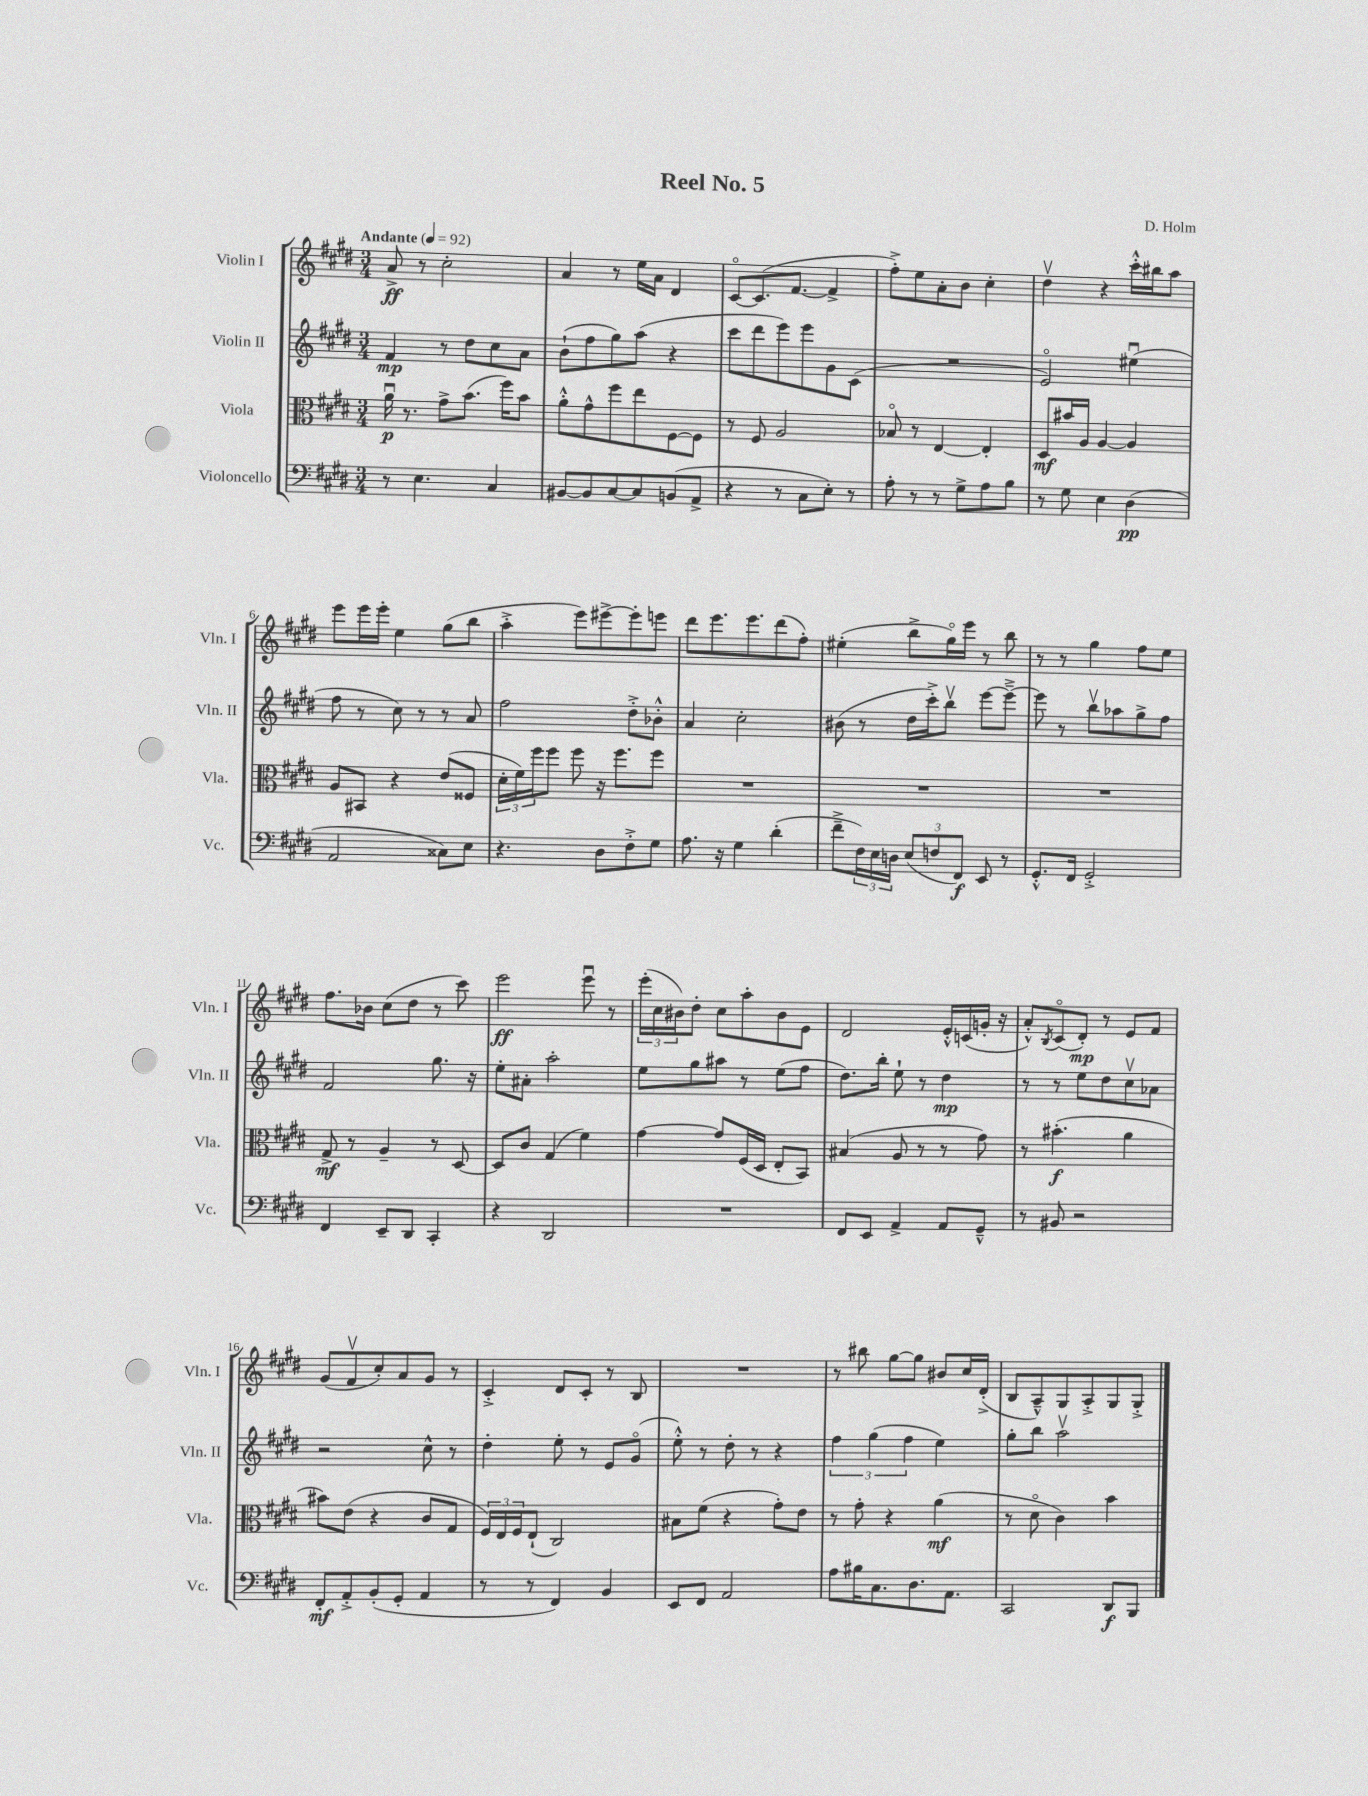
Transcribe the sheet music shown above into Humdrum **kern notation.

**kern	**dynam	**kern	**dynam	**kern	**dynam	**kern	**dynam
*part4	*part4	*part3	*part3	*part2	*part2	*part1	*part1
*staff4	*staff4	*staff3	*staff3	*staff2	*staff2	*staff1	*staff1
*I"Violoncello	*	*I"Viola	*	*I"Violin II	*	*I"Violin I	*
*I'Vc.	*	*I'Vla.	*	*I'Vln. II	*	*I'Vln. I	*
*clefF4	*	*clefC3	*	*clefG2	*	*clefG2	*
*k[f#c#g#d#]	*	*k[f#c#g#d#]	*	*k[f#c#g#d#]	*	*k[f#c#g#d#]	*
*M3/4	*	*M3/4	*	*M3/4	*	*M3/4	*
*MM92	*	*MM92	*	*MM92	*	*MM92	*
=1	=1	=1	=1	=1	=1	=1	=1
!	!	!	!	!	!	!LO:TX:a:B:t=Andante	!
8r	.	16au\	p	4f#/	mp	8a^/	ff
.	.	8.r	.	.	.	.	.
4.E\	.	.	.	.	.	8r	.
.	.	8g#^\L	.	8r	.	2cc#'\	.
.	.	(8.b\J	.	8dd#\L	.	.	.
4C#/	.	.	.	8cc#\	.	.	.
.	.	16ff#\KL)	.	.	.	.	.
.	.	8b\J	.	8a\J	.	.	.
=2	=2	=2	=2	=2	=2	=2	=2
[8BB#X/L	.	8a'^^\L	.	(8b`\L	.	4a/	.
8BB#/]	.	8g#^^\	.	8ff#\	.	.	.
[8C#/	.	8ff#\	.	8gg#\)	.	8r	.
8C#/]	.	8ee\	.	(8aa\J	.	16ee\LL	.
.	.	.	.	.	.	16a\JJ	.
(8BBn/	.	[8F#\	.	4r	.	4d#/	.
8AA^/J	.	8F#\J]	.	.	.	.	.
=3	=3	=3	=3	=3	=3	=3	=3
4r	.	8r	.	8ccc#\L	.	[8c#/L	.
.	.	8F#/	.	8ddd#\	.	(8.c#/]	.
8r	.	2A/	.	8eee\)	.	.	.
.	.	.	.	.	.	[8.f#/J	.
8C#\L	.	.	.	8eee\	.	.	.
8E'\J)	.	.	.	8g#\	.	4f#^/]	.
8r	.	.	.	(8c#\J	.	.	.
=4	=4	=4	=4	=4	=4	=4	=4
8A'\	.	8B-X/	.	2.r	.	8ff#'^\L)	.
8r	.	8r	.	.	.	8ee\	.
8r	.	[4E/	.	.	.	8a'\	.
8G#^\L	.	.	.	.	.	8b\J	.
8A\	.	4E'/]	.	.	.	4cc#'\	.
8B\J	.	.	.	.	.	.	.
=5	=5	=5	=5	=5	=5	=5	=5
8r	.	8D#/L	mf	2e/)	.	4dd#v\	.
8G#\	.	16b#X/L	.	.	.	.	.
.	.	16A/JJ	.	.	.	.	.
4E\	.	[4A/	.	.	.	4r	.
(4D#\	pp	4A/]	.	(4ee#Xu\	.	16ccc#'^^\LL	.
.	.	.	.	.	.	16bb#X\J	.
.	.	.	.	.	.	8aa\J	.
!!LO:LB:g=z
=6	=6	=6	=6	=6	=6	=6	=6
2AA/	.	8A/L	.	8ff#\	.	8eee\L	.
.	.	8BB#X/J	.	8r	.	16eee\L	.
.	.	.	.	.	.	16eee'\JJ	.
.	.	4r	.	8cc#\)	.	4ee\	.
.	.	.	.	8r	.	.	.
8C##X\L)	.	(8e/L	.	8r	.	(8gg#\L	.
8E\J	.	8F##X/J	.	8a/	.	8bb\J	.
=7	=7	=7	=7	=7	=7	=7	=7
4.r	.	24d#'\LL	.	2ff#\	.	4aa'^\	.
.	.	24f#\)	.	.	.	.	.
.	.	24ff#\J	.	.	.	.	.
.	.	8ff#\J	.	.	.	.	.
.	.	8ff#\	.	.	.	8eee\L)	.
8D#\L	.	16r	.	.	.	[8eee#X^\	.
.	.	8.ff#\L	.	.	.	.	.
8F#'^\	.	.	.	8dd#'^\L	.	8eee#'\]	.
8G#\J	.	8ff#\J	.	8b-X'^^\J	.	8eeen\J	.
=8	=8	=8	=8	=8	=8	=8	=8
8.A\	.	2.r	.	4a/	.	8ddd#\L	.
.	.	.	.	.	.	8.eee\	.
16r	.	.	.	.	.	.	.
4G#\	.	.	.	2cc#'\	.	.	.
.	.	.	.	.	.	8.eee\	.
(4d#'\	.	.	.	.	.	(8ddd#\	.
.	.	.	.	.	.	8ff#'\J)	.
=9	=9	=9	=9	=9	=9	=9	=9
8f#~^\L	.	2.r	.	(8b#X\	.	(4ee#X'\	.
24F#\L)	.	.	.	8r	.	.	.
24E\	.	.	.	.	.	.	.
24Dn\JJ	.	.	.	.	.	.	.
(12E/L	.	.	.	16dd#\LL	.	8bb^\L	.
.	.	.	.	16ccc#'^\J)	.	.	.
12Fn/	.	.	.	.	.	.	.
.	.	.	.	8bbv\J	.	16gg#\L)	.
12FF#/J)	f	.	.	.	.	.	.
.	.	.	.	.	.	16eee\JJ	.
8EE/	.	.	.	[8eee\L	.	8r	.
8r	.	.	.	8eee~^\J_	.	8bb\	.
=10	=10	=10	=10	=10	=10	=10	=10
8.GG#'^^/L	.	2.r	.	8eee\]	.	8r	.
.	.	.	.	8r	.	8r	.
16FF#/Jk	.	.	.	.	.	.	.
2GG#'^/	.	.	.	8bbv\L	.	4gg#\	.
.	.	.	.	8aa-X\	.	.	.
.	.	.	.	8gg#^\	.	8ff#\L	.
.	.	.	.	8ff#\J	.	8ee\J	.
!!LO:LB:g=z
=11	=11	=11	=11	=11	=11	=11	=11
4FF#/	.	8G#^/	mf	2f#/	.	8.ff#\L	.
.	.	8r	.	.	.	.	.
.	.	.	.	.	.	16b-X\Jk	.
8EE~/L	.	4A~/	.	.	.	(8cc#\L	.
8DD#/J	.	.	.	.	.	8dd#\J	.
4CC#'/	.	8r	.	8.gg#\	.	8r	.
.	.	[8D#/	.	.	.	8ccc#\)	.
.	.	.	.	16r	.	.	.
=12	=12	=12	=12	=12	=12	=12	=12
4r	.	8D#/L]	.	8ee'\L	.	2eee\	ff
.	.	8c#/J	.	8a#X'\J	.	.	.
2DD#/	.	(4G#/	.	2aa'\	.	.	.
.	.	4f#\)	.	.	.	8eeeu\	.
.	.	.	.	.	.	8r	.
=13	=13	=13	=13	=13	=13	=13	=13
2.r	.	[4g#\	.	8ee\L	.	(24eee'\LL	.
.	.	.	.	.	.	24cc#\	.
.	.	.	.	.	.	24b#X\J)	.
.	.	.	.	8gg#\	.	8dd#'\J	.
.	.	8g#/L]	.	8aa#X\J	.	8cc#\L	.
.	.	(16F#/L	.	8r	.	8aa'\	.
.	.	16D#/JJ	.	.	.	.	.
.	.	8E'/L	.	(8ee\L	.	8b#\	.
.	.	8BB/J)	.	8ff#\J	.	8e\J	.
=14	=14	=14	=14	=14	=14	=14	=14
8FF#/L	.	(4B#X/	.	8.dd#\L)	.	2d#/	.
8EE/J	.	.	.	.	.	.	.
.	.	.	.	16bb'\Jk	.	.	.
4AA^/	.	8A/	.	8ee`\	.	.	.
.	.	8r	.	8r	.	.	.
8AA/L	.	8r	.	4dd#\	mp	16e'^^/LL	.
.	.	.	.	.	.	(16cn/	.
8GG#~^^/J	.	8g#\)	.	.	.	16gn'/JJ	.
.	.	.	.	.	.	16r	.
=15	=15	=15	=15	=15	=15	=15	=15
8r	.	8r	.	8r	.	8a'^^/L)	.
.	.	.	.	.	.	8qB/	.
8BB#X/	.	(4.b#X'\	f	8r	.	(8c#/	.
2r	.	.	.	8ee\L	.	8d#'/J)	mp
.	.	.	.	8dd#\	.	8r	.
.	.	4a\	.	8cc#v\	.	8e/L	.
.	.	.	.	8a-X\J	.	8f#/J	.
!!LO:LB:g=z
=16	=16	=16	=16	=16	=16	=16	=16
8FF#'/L	mf	8b#X\L)	.	2r	.	(8g#/L	.
8AA'^/	.	(8e\J	.	.	.	8f#v/	.
(8BB'/	.	4r	.	.	.	8cc#'/)	.
8GG#'/J	.	.	.	.	.	8a/	.
4AA/	.	8c#/L	.	8cc#^^\	.	8g#/J	.
.	.	8G#/J	.	8r	.	8r	.
=17	=17	=17	=17	=17	=17	=17	=17
8r	.	24F#/LL)	.	4dd#'\	.	4c#'^/	.
.	.	24E/	.	.	.	.	.
.	.	24F#/J	.	.	.	.	.
8r	.	(8E`/J	.	.	.	.	.
4FF#/)	.	2C#/)	.	8ee'\	.	8d#/L	.
.	.	.	.	8r	.	8c#'/J	.
4BB/	.	.	.	8e/L	.	8r	.
.	.	.	.	(8g#/J	.	8B/	.
=18	=18	=18	=18	=18	=18	=18	=18
8EE/L	.	8B#X\L	.	8ee'^^\)	.	2.r	.
8FF#/J	.	(8f#\J	.	8r	.	.	.
2AA/	.	4r	.	8dd#'\	.	.	.
.	.	.	.	8r	.	.	.
.	.	8g#'\L)	.	4r	.	.	.
.	.	8e\J	.	.	.	.	.
=19	=19	=19	=19	=19	=19	=19	=19
8A\L	.	8r	.	6ff#\	.	8r	.
16B#X\K	.	8g#'\	.	.	.	8bb#X\	.
.	.	.	.	(6gg#\	.	.	.
8.C#\	.	.	.	.	.	.	.
.	.	4r	.	.	.	[8gg#\L	.
.	.	.	.	6ff#\	.	.	.
8.D#\	.	.	.	.	.	8gg#\J]	.
.	.	(4a\	mf	4ee\)	.	8b#X/L	.
8.AA\J	.	.	.	.	.	.	.
.	.	.	.	.	.	16cc#/L	.
.	.	.	.	.	.	(16d#'^/JJ	.
=20	=20	=20	=20	=20	=20	=20	=20
2CC#/	.	8r	.	8gg#'\L	.	8B/L	.
.	.	8d#\	.	8bb\J	.	8A~^^/)	.
.	.	4c#\)	.	2aav\	.	8G#/	.
.	.	.	.	.	.	8A'^/	.
8DD#/L	f	4b\	.	.	.	8G#/	.
8BBB/J	.	.	.	.	.	8G#'^/J	.
==	==	==	==	==	==	==	==
*-	*-	*-	*-	*-	*-	*-	*-
